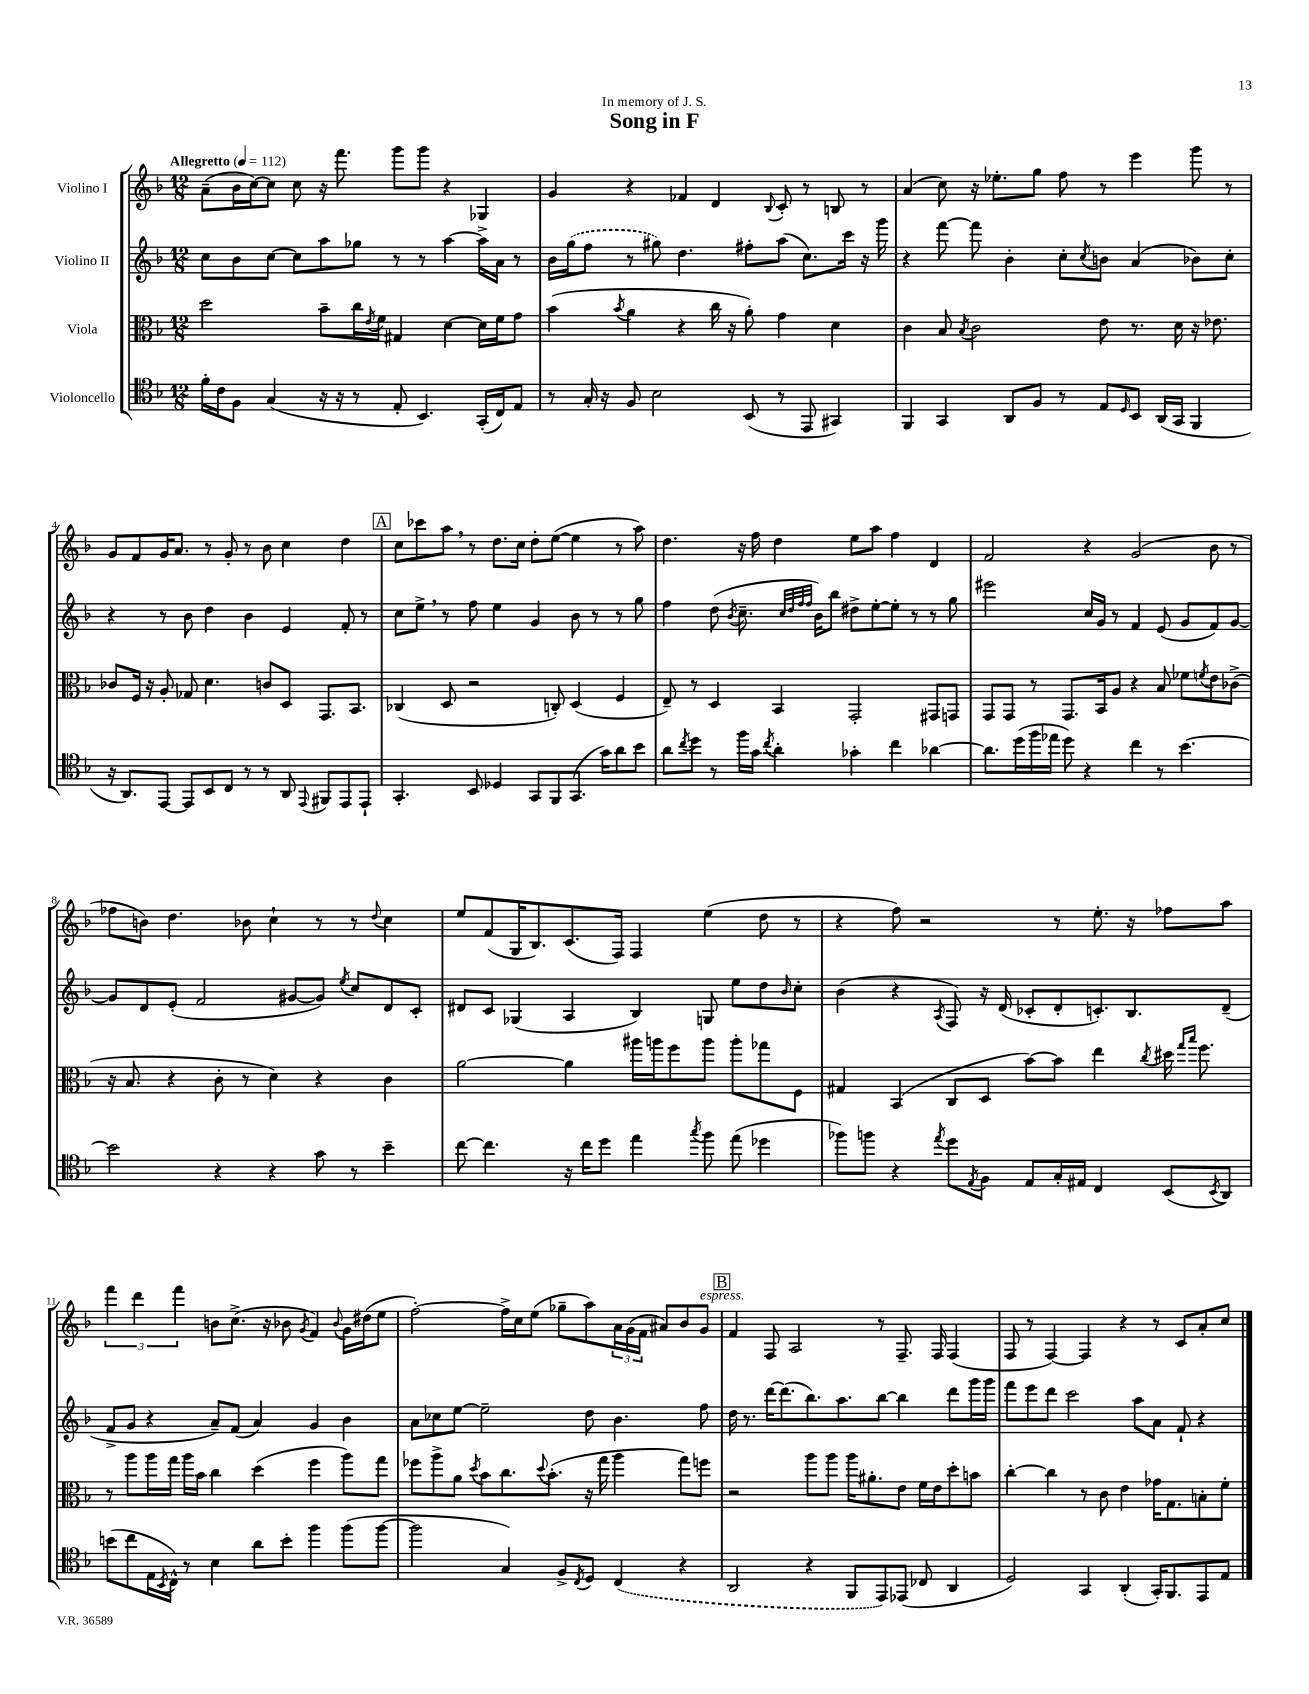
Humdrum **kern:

**kern	**kern	**kern	**kern
*staff4	*staff3	*staff2	*staff1
*clefC4	*clefC3	*clefG2	*clefG2
*k[b-]	*k[b-]	*k[b-]	*k[b-]
*M12/8	*M12/8	*M12/8	*M12/8
*MM112	*MM112	*MM112	*MM112
16f'\LL	2dd\	8cc\L	(8a~\L
16c\J	.	.	.
8F\J	.	8b-\	16b-\L
.	.	.	[16cc\J)
(4G/	.	[8cc\J	8cc\]J
.	.	8cc\]L	8cc\
16r	8b-~\L	8aa\	16r
16r	.	.	8.fff\
8r	16cc\L	8gg-\J	.
.	8qe/	.	.
.	16f\JJ	.	.
8E'/	4G#/	8r	8ggg\L
4.BB-/)	.	8r	8ggg\J
.	[4d\	[4aa\	4r
(16GG'/LL	16d\]LL	16aa^\]LL	4G-/
16C/J)	16f\J	16a\JJ	.
8E/J	8g\J	8r	.
=	=	=	=
8r	(4b-\	16b-\LL	4g/
.	.	(16gg\J	.
16G'/	.	8ff\J	.
16r	.	.	.
.	8qb-/	.	.
8F/	4a\	8r	4r
2B-\	.	8gg#\)	.
.	4r	4.dd\	4f-/
.	16cc\	.	4d/
.	16r	.	.
(8BB-/	8a'\)	8ff#'\L	.
.	.	.	8qqB-/
8r	4g\	(8aa\J	8c'/
8EE/	.	8.cc\L)	8r
4GG#/)	4d\	.	8B/
.	.	16ccc\Jk	.
.	.	16r	8r
.	.	16ggg\	.
=	=	=	=
4FF/	4c\	4r	(4a/
4GG/	8B-/	[8fff\	8cc\)
.	8qB-/	.	.
.	2c\	8fff\]	16r
.	.	.	8.ee-'\L
8AA/L	.	4b-'\	.
8F/J	.	.	8gg\J
8r	.	8cc'\L	8ff\
.	.	8qcc/	.
8E/L	8e\	8b\J	8r
16qqD/	.	.	.
8BB-/J	8.r	(4a/	4eee\
(16AA/LL	.	.	.
16GG/JJ	16d\	.	.
4FF/	16r	8b-\L)	8ggg\
.	8.e-\	.	.
.	.	8cc'\J	8r
=	=	=	=
16r	8c-/L	4r	8g/L
8.AA/L)	.	.	.
.	16F/Jk	.	8f/
.	16r	.	.
[8EE/J	8A'/	8r	16g/K
.	.	.	8.a/J
8EE/]L	8G-/	8b-\	.
8BB-/	4.d\	4dd\	8r
8C/J	.	.	8g'/
8r	.	4b-\	8r
8r	8c/L	.	8b-\
8AA/	8D/J	4e/	4cc\
8qqEE/	.	.	.
8FF#/L	8.GG/L	.	.
8EE/	.	8f'/	4dd\
.	8.BB-/J	.	.
8EE`/J	.	8r	.
=	=	=	=
4.GG'/	(4C-/	8cc\L	8cc\L
.	.	8ee^\J	8ccc-\
.	8D/	8r	8aa\J
8BB-/	2r	8ff\	8r
4D-/	.	4ee\	8.dd\L
.	.	.	16cc\Jk
8GG/L	.	4g/	8dd'\L
8FF/	8C'/)	.	([8ee\J
(8.GG/J	(4D/	8b-\	4ee\]
.	.	8r	.
16g\LK)	.	.	.
8a\	4F/	8r	8r
8b-\J	.	8gg\	8aa\)
=	=	=	=
8a\L	8E~/)	4ff\	4.dd\
8qcc/	.	.	.
8dd\J	8r	.	.
8r	4D/	(8dd\	.
.	.	8qb-/	.
16ff\LL	.	8.cc~\	16r
16g\JJ	.	.	16ff\
8qcc/	.	.	.
4a'\	4BB-/	.	4dd\
.	.	32qqcc/LLL	.
.	.	32qqdd/	.
.	.	32qqff/	.
.	.	32qqff/JJJ	.
.	.	16b-\LK)	.
.	.	8bb-\J	.
4g-'\	2GG'/	8dd#^\L	8ee\L
.	.	[8ee'\	8aa\J
4cc\	.	8ee'\]J	4ff\
.	.	8r	.
[4a-\	8GG#/L	8r	4d/
.	8GG/J	8gg\	.
=	=	=	=
8.a-\]L	8GG/L	2eee#\	2f/
.	8GG/J	.	.
(16dd\L	.	.	.
16ff\	8r	.	.
16ee-\JJ	.	.	.
8dd\)	8.GG/L	.	.
4r	.	16cc/LL	4r
.	16BB-/k	16g/JJ	.
.	8A/J	8r	.
4cc\	4r	4f/	(2g/
8r	8B-/	(8e/	.
[4.b-\	8f-\L	8g/L	.
.	8qf/	.	.
.	8e\	8f/)	8b-\
.	(8c-^\J	[8g/J	8r
=	=	=	=
2b-\]	16r	8g/]L	8ff-\L
.	8.B-/	.	.
.	.	8d/	8b\J)
.	4r	(8e'/J	4.dd\
.	.	2f/	.
4r	8c'\	.	.
.	8r	.	8b-\
4r	4d\)	.	4cc`\
.	.	[8g#/L	.
8g\	4r	8g#/]J)	8r
.	.	8qee/	.
8r	.	8cc/L	8r
.	.	.	8qqdd/
4b-~\	4c\	8d/	4cc\
.	.	8c'/J	.
=	=	=	=
[8cc\	[2a\	8d#/L	8ee/L
4.cc\]	.	8c/J	(8f/
.	.	(4G-/	16G/K
.	.	.	8.B-/)
16r	4a\]	4A/	(8.c/
16cc\LK	.	.	.
8dd\J	.	.	.
.	.	.	16F/Jk)
4ee\	16aa#\LL	4B-/)	4F/
.	16aa\J	.	.
.	8ff\	.	.
8qgg/	.	.	.
8ff\	8aa\J	8G/	(4ee\
(8ee\	8aa'\L	8ee\L	.
4dd-\	8gg-\	8dd\	8dd\
.	.	16qqb-/	.
.	8F\J	8cc'\J	8r
=	=	=	=
8ff-\L)	4G#/	(4b-\	4r
8ff\J	.	.	.
4r	(4BB-/	4r	8ff\)
.	.	.	2r
8qee/	.	8qA/	.
8dd\L	8C/L	8F/)	.
8qE/	.	.	.
8F\J	8D/J	16r	.
.	.	(16d/	.
8E/L	[8b-\L)	8c-'/L	.
16G'/L	8b-\]J	8d'/	8r
16E#/JJ	.	.	.
4C/	4ee\	8.c'/)	8.ee'\
.	.	8.B-/	16r
.	8qcc/	.	.
(8BB-/L	16dd#\	.	8ff-\L
.	16qqgg/LL	.	.
.	16qqbb-/JJ	.	.
.	8.ff\	.	.
8qBB-/	.	.	.
8AA/J)	.	(8d~/J	8aa\J
=	=	=	=
(8b\L	8r	8f^/L	6fff\
8cc\	8aa\L	8g/J	.
.	.	.	6ddd\
16E\L	16aa\L	4r	.
8qBB-/	.	.	.
16C^^\JJ)	16gg\JJ	.	.
.	.	.	6fff\
8r	16aa\LL	.	.
.	16b-\JJ	.	.
4B-\	4cc\	8a~/L)	8b\L
.	.	(8f/J	(8.cc^\J
8a\L	(4dd\	4a/)	.
.	.	.	16r
8b'\J	.	.	8b-\
.	.	.	8qg/
4ff\	4ff\	4g/	4f/)
.	.	.	8qqb-/
(8ff\L	8aa\L)	4b-\	16g\LL
.	.	.	(16dd#\J
[8ff\J	8gg\J	.	8ee\J
=	=	=	=
2ff\]	8ff-\L	8a\L	[2ff'\)
.	8aa^\	8cc-\	.
.	8a\J	[8ee\J	.
.	8qdd/	.	.
.	8b-\L	2ee~\]	.
4G/)	8.cc\	.	16ff^\]LL
.	.	.	16cc\J
.	.	.	(8ee\J
.	8qqdd/	.	.
.	(8.b-'\J	.	.
8F^/L	.	.	8gg-~\L
8qC/	.	.	.
8D/J	16r	8dd\	8aa\)
.	16gg\	.	.
(4C/	4aa\	4.b-\	24a\L
.	.	.	(24g\
.	.	.	24f\JJ
.	.	.	8a#/L)
4r	8gg\L)	.	8b-/
.	8ff\J	8ff\	8g/J
=	=	=	=
2AA/	2r	16dd\	4f/
.	.	8.r	.
.	.	[16ddd\LK	8F/
.	.	(8.ddd\]	.
.	.	.	2A/
4r	8aa\L	8.bb-\)	.
.	8aa\J	.	.
.	.	8.aa\	.
8FF/L	16aa\LK	.	.
.	8.a#'\	.	.
8EE/)	.	[8bb-\J	8r
(8EE-/J	8e\J	4bb-\]	8.F~/
8C-/	16f\LL	.	.
.	16e\J	.	16F/
4AA/	8dd'\	8ddd\L	(4F/
.	8b\J	16ggg\L	.
.	.	16ggg\JJ	.
=	=	=	=
2D/)	[4cc'\	8fff\L	8F/
.	.	8eee\	8r
.	4cc\]	8ddd\J	[4F/)
.	.	2ccc\	.
4GG/	8r	.	4F/]
.	8c\	.	.
(4AA'/	4e\	.	4r
.	.	8aa\L	.
16GG'/LK)	16g-\LK	8a\J	8r
8.FF/	8.G\	.	.
.	.	8f`/	8c/L
8EE/	8B'\	4r	8a'/
8E/J	8f'\J	.	8cc/J
==	==	==	==
*-	*-	*-	*-
